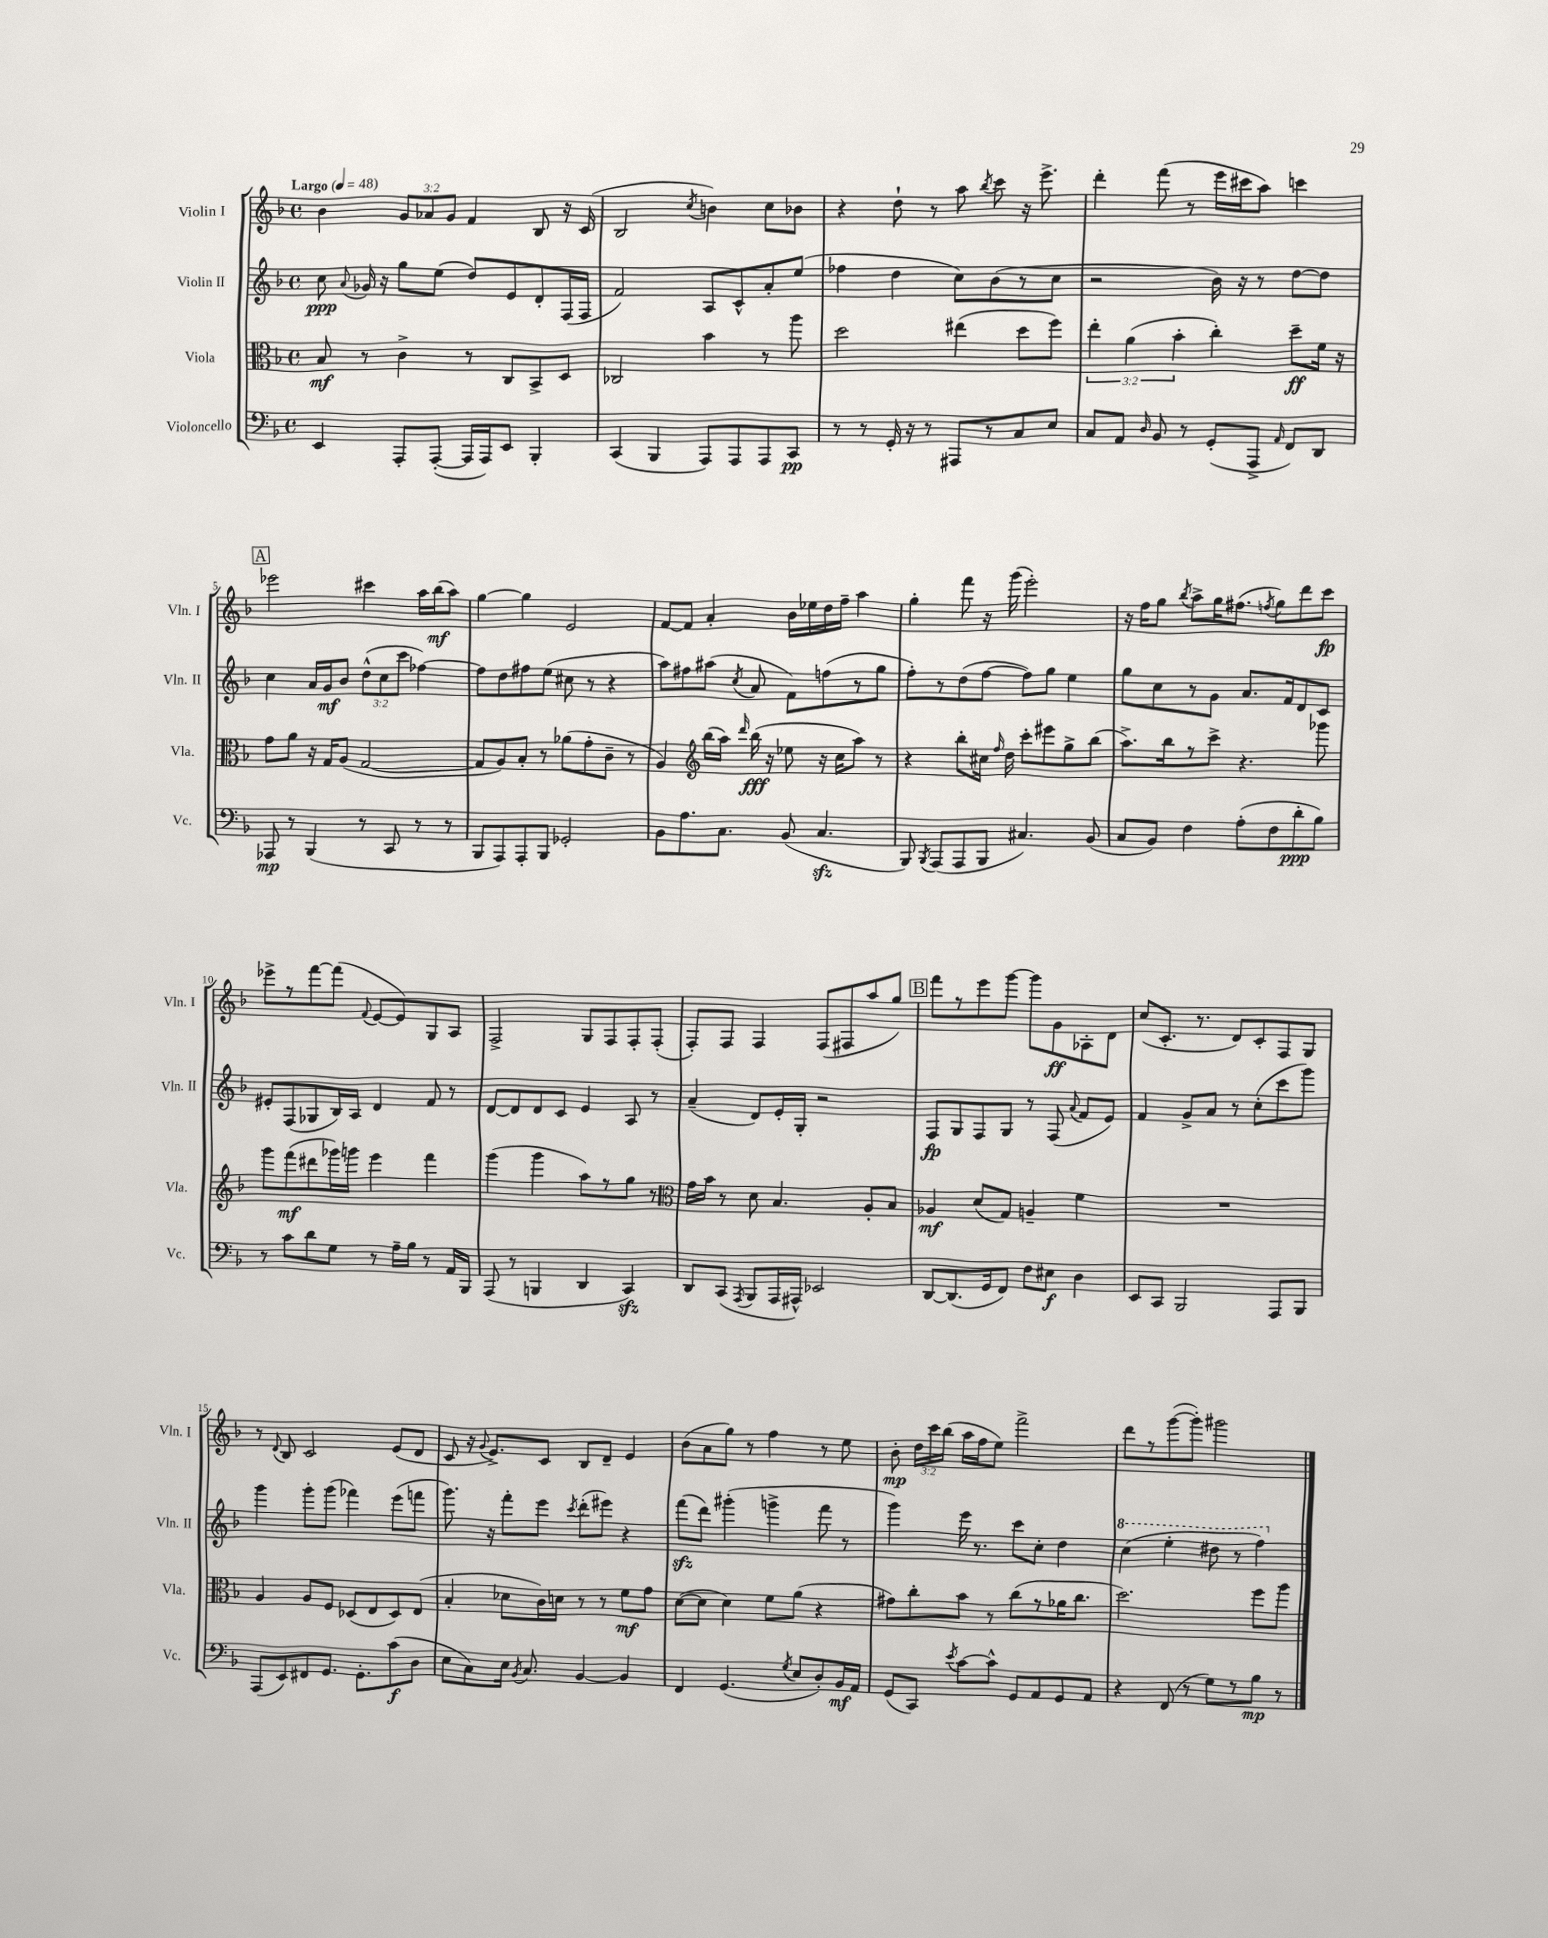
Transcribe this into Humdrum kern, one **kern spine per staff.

**kern	**kern	**kern	**kern
*staff4	*staff3	*staff2	*staff1
*clefF4	*clefC3	*clefG2	*clefG2
*k[b-]	*k[b-]	*k[b-]	*k[b-]
*M4/4	*M4/4	*M4/4	*M4/4
*met(c)	*met(c)	*met(c)	*met(c)
*MM48	*MM48	*MM48	*MM48
4EE	8B-	8cc	4b-
.	.	8qqa	.
.	8r	16g-	.
.	.	16r	.
8AAA'	4c^	8gg	12g
.	.	.	12a-
([8AAA'	.	(8ee	.
.	.	.	12g
16AAA]	8r	8dd)	4f
16AAA)	.	.	.
8EE	8C	8e	.
4BBB-'	8BB-^	8d'	8B-
.	8D	(16F	16r
.	.	16F	(16c
=	=	=	=
(4CC	2C-	2f)	2B-
4BBB-	.	.	.
.	.	.	8qcc
8AAA)	4b-	8A	4b)
8AAA	.	8c^^	.
8AAA	8r	8a'	8cc
8CC	8aa	(8ee	8b-
=	=	=	=
8r	2dd	4ff-	4r
8r	.	.	.
16GG'	.	4dd	8dd`
16r	.	.	.
8r	.	.	8r
8AAA#	(4ee#	8cc)	8aa
.	.	.	8qbb-
8r	.	(8b-	8ccc
8C	8dd	8r	16r
.	.	.	8.eee^
8E	8ff)	8cc	.
=	=	=	=
8C	6ee'	2r	4ddd'
8AA	.	.	.
.	(6a	.	.
16qqD	.	.	.
8BB-	.	.	(8fff
.	6b-'	.	.
8r	.	.	8r
(8GG'	4cc')	16b-)	16eee
.	.	16r	16ccc#
8AAA^	.	8r	8aa)
16qqAA	.	.	.
8FF)	8dd~	[8dd	4ccc
8DD	16f	8dd]	.
.	16r	.	.
=	=	=	=
8AAA-	8g	4cc	2eee-
8r	8a	.	.
(4BBB-	16r	16a	.
.	16G	16g	.
.	(8A	8b-	.
8r	[2G	(12dd^^	4ccc#
.	.	12cc	.
8CC	.	.	.
.	.	12ccc	.
8r	.	[4ff-)	16aa
.	.	.	(16bb-
8r	.	.	8aa)
=	=	=	=
8BBB-	8G]	8ff-]	[4gg
8AAA)	8A)	8dd	.
8AAA'	8B-'	8ff#	4gg]
8BBB-	8r	(8ee	.
2GG-'	(8a-	8cc#	2e
.	8g'	8r	.
.	8c~	4r	.
.	8r	.	.
=	=	=	=
8BB-	4A)	8aa)	[8f
8.A	.	8ff#	8f]
*	*clefG2	*	*
.	(16bb-	(8aa#	4a'
8.C	16aa)	.	.
.	16qqddd	8qcc	.
.	(16bb-	8a	.
.	16r	.	.
(8BB-	8ee-	8f)	16b-
.	.	.	16ee-
4.C	16r	(8ff	16dd
.	16cc	.	16ff~
.	8aa)	8r	4aa
.	8r	8gg	.
=	=	=	=
8BBB-)	4r	8ff')	4gg'
8qBBB-	.	.	.
(8AAA	.	8r	.
8AAA	8bb-'	(8dd	8fff
8BBB-	16cc#	[8ff	16r
.	16qqff	.	.
.	16dd	.	(16ggg
4.C#)	8ccc'	8ff])	2eee')
.	8eee#	8gg	.
.	8gg^	4ee	.
(8BB-	(8bb-	.	.
=	=	=	=
8C	8.aa^)	8gg	16r
.	.	.	16ff
8BB-)	.	8cc	8gg
.	16bb-	.	.
.	.	.	8qbb-
4F	8r	8r	8aa^
.	8ccc^	8g	16gg
.	.	.	(8.ff#
(8A'	4.r	8.a	.
.	.	.	8qff
8F	.	.	8gg)
.	.	16f	.
8d'	.	8d	8ddd
8B-)	8ggg-	8c	8ccc
=	=	=	=
8r	8ggg	8e#'	8eee-^
8c	(8fff	(8F	8r
8d	8ddd#	8G-	[8fff
8G	16ggg-)	16B-)	(8fff]
.	16ggg	16A	.
.	.	.	8qqf
8r	4eee	4d	[8e
16A~	.	.	8e])
16B-	.	.	.
8r	4fff	8f	8G
16AA	.	8r	8A
16BBB-	.	.	.
=	=	=	=
(8AAA	(4ggg	[8d	2F^
8r	.	8d]	.
4BBB	4ggg	8d	.
.	.	8c	.
4DD	8aa)	4e	8G
.	8r	.	8F
4CC)	8gg	8A	8F'
.	8r	8r	(8F'
=	=	=	=
*	*clefC3	*	*
8DD	16g	(4a~	8F')
.	16b-	.	.
(8CC	8r	.	8F
8qAAA	.	.	.
8BBB-	8d	8d)	4F
16AAA	4.B-	16e'	.
16AAA#^^)	.	16G'	.
2EE-	.	2r	(8F
.	.	.	8F#
.	8A'	.	8aa
.	8B-	.	8gg)
=	=	=	=
[8DD	4A-	8F	8fff
(8.DD]	.	8G	8r
.	(8d	8F	8eee
16GG	.	.	.
8FF)	8G)	8G	[8ggg
8F	4A~	8r	8ggg]
8E#	.	(8F	8g
.	.	8qqa	.
4D	4f	8f	8A-'
.	.	8e)	8d
=	=	=	=
8EE	1r	4f	(8cc
8CC	.	.	8.c'
2BBB-	.	8g^	.
.	.	.	8.r
.	.	8a	.
.	.	8r	8d)
.	.	(8cc'	8c'
8AAA	.	8ccc	8F
8BBB-	.	8ggg)	8G
=	=	=	=
(8AAA	4A	4ggg	8r
.	.	.	8qqd
8EE)	.	.	8B-
8FF#	8A	8ggg'	2c
8.GG	8F	(8ggg	.
.	(8D-	4fff-)	.
8.GG'	.	.	.
.	8E	.	.
(8c	8D-)	(8eee	(8e
8D	(8E	8fff	8d
=	=	=	=
8E	4B-'	8.ggg)	8c
8C)	.	.	16r
.	.	.	8qqg
.	.	16r	8.e^)
16E	8d-	8fff'	.
8qBB-	.	.	.
8.C	.	.	.
.	16c)	8eee	8c
.	16d	.	.
.	.	8qccc	.
[4BB-	8r	(8ddd'	8B-
.	8r	8eee#)	8d~
4BB-]	8f	4r	4e
.	8g	.	.
=	=	=	=
4FF	([8d	(8fff	(8b-
.	8d]	8ddd)	8a
(4.GG	4d)	(4ggg#'	8gg)
.	.	.	8r
.	8f	4ggg^	4ff
8qG	.	.	.
8E	(8a	.	.
8D')	4r	8fff	8r
16BB-	.	8r	8ee
16AA	.	.	.
=	=	=	=
(8GG	8g#)	4ggg)	8b-'
8CC)	8cc'	.	24dd
.	.	.	24ccc
.	.	.	(24bb-
8qe	.	.	.
[8c	8b-	16eee	16aa
.	.	8.r	16ff
8c^^]	8r	.	8ee)
8GG	(8cc	8ccc	2fff^
8AA	8r	8cc'	.
8GG	16a-	4dd	.
.	8.cc	.	.
8AA	.	.	.
=	=	=	=
4r	2.dd)	(4ccc	8ddd
.	.	.	8r
(8FF	.	4eee'	([8ggg
8r	.	.	8ggg'])
8G)	.	8ddd#	2ggg#
8r	.	8r	.
8B-	8ff	4fff)	.
8r	8aa	.	.
==	==	==	==
*-	*-	*-	*-
